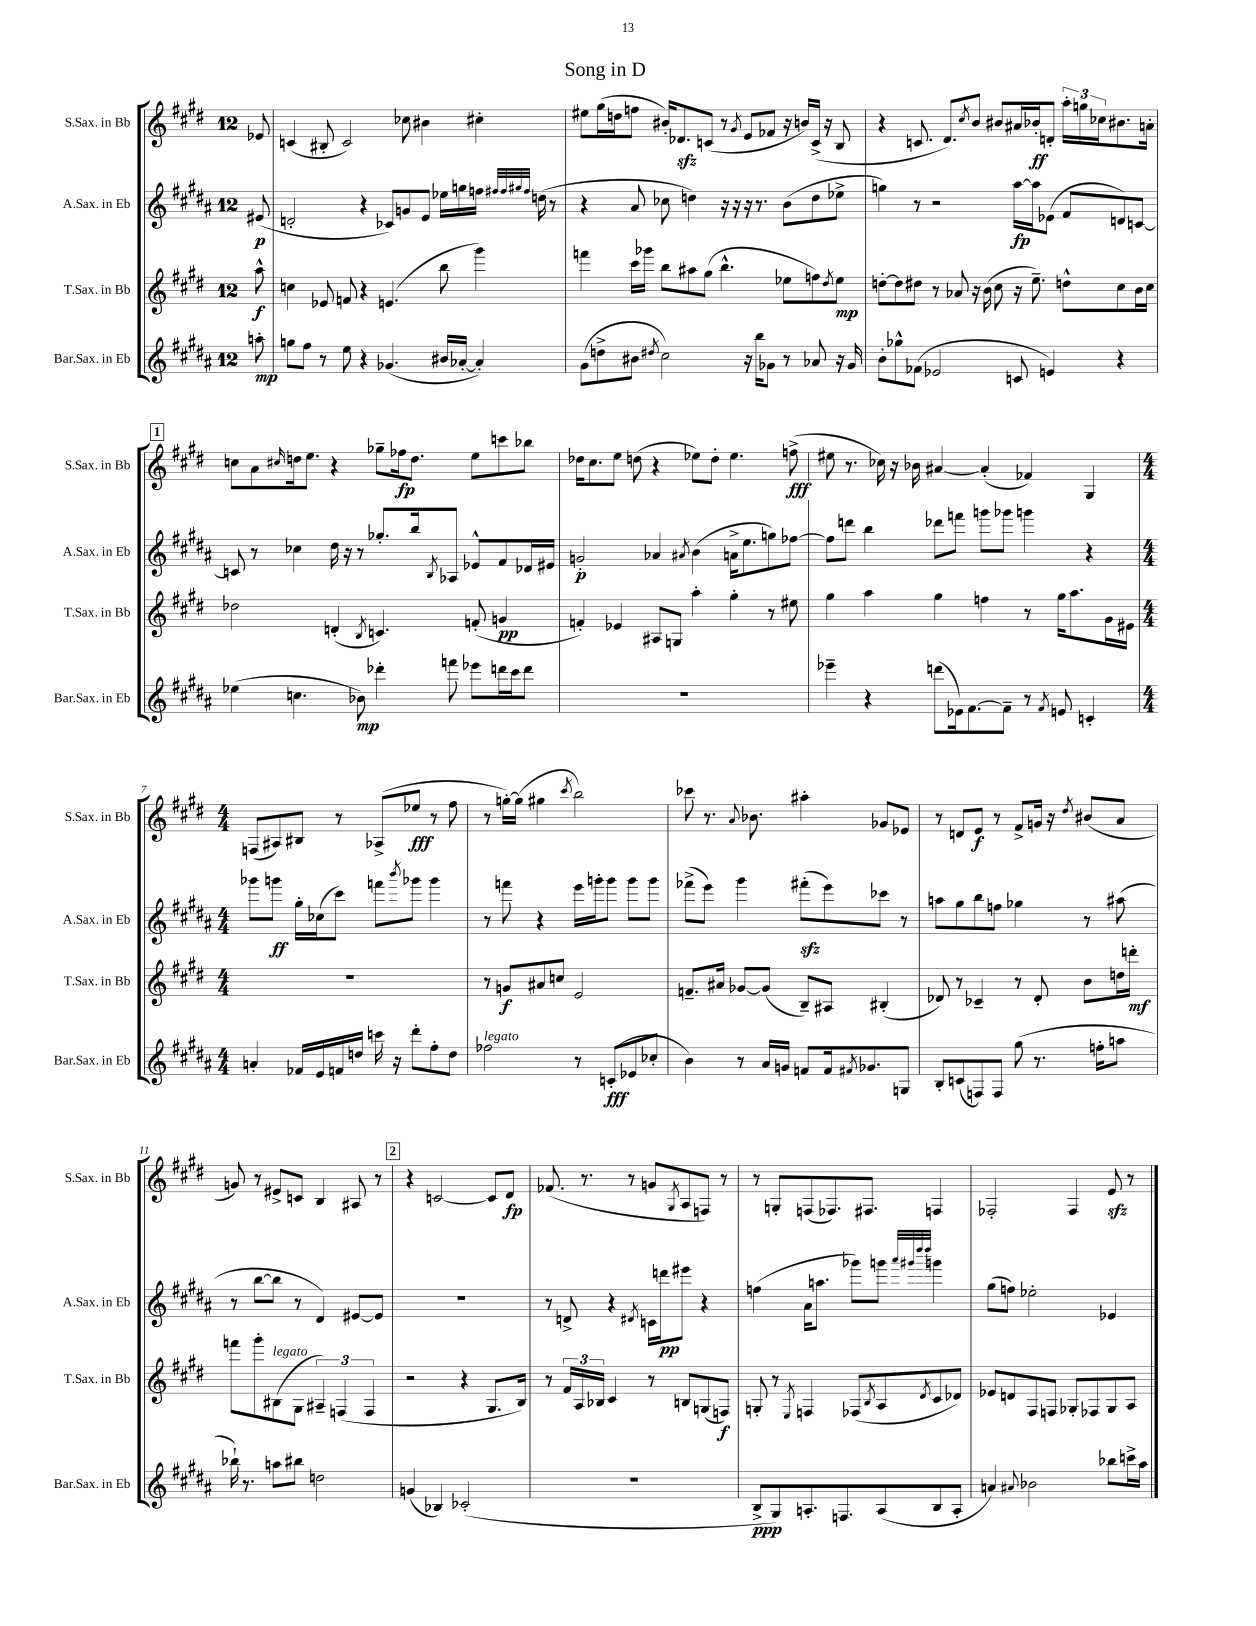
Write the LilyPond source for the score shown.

\header { title = "Song in D" }
<<
\new StaffGroup <<
\new Staff = "s0" \with { instrumentName = "S.Sax. in Bb" shortInstrumentName = "S.Sax. in Bb" } {
    \clef treble \key e \major \once \override Staff.TimeSignature.style = #'single-digit \time 12/8 \partial 8
    ees'8 |
    c'4( bis8-. c'2) ces''8 bis'4 cis''4-. |
    eis''8 gis''16( d''16 f''8 bis'16-.) des'8.\sfz c'8( r8 \acciaccatura { gis'8 } e'8 fes'8 r16 b'16) c'16->( r16 b8 |
    r4 c'8. dis'8.) \acciaccatura { cis''8 } b'8 bis'8 ais'16 bes'16-.\ff d'8-. \tuplet 3/2 { a''16-. g''16 ces''16 } bis'8. a'16-. |
    \mark \markup { \box "1" } c''8 a'8 \grace { cis''16 } d''16 e''8. r4 ges''8-- fes''16\fp d''8. e''8 c'''8 bes''8 |
    des''16 cis''8. e''8 d''8( r4 ees''8) d''8-. ees''4. f''8->\fff( |
    eis''8 r8. ces''16) r16 bes'16 ais'4~ ais'4-.( fes'4) gis4 |
    \numericTimeSignature \time 4/4 f8( ais8) bis8 r8 aes8->( ees''8\fff r8 fis''8 |
    r8 g''16~-.) g''16( gis''4 \acciaccatura { cis'''8 } b''2) |
    ces'''8 r8. \appoggiatura { a'8 } bes'8. ais''4-. ges'8 ees'8 |
    r8 d'8 e'8\f r8 fis'8-> g'16 r16 \acciaccatura { dis''8 } bis'8( a'8 |
    g'8) r8 eis'8-> c'8 b4 ais8 r8 |
    \mark \markup { \box "2" } r4 c'2~ c'8 dis'8\fp |
    fes'8.( r8. r8 g'8 \acciaccatura { gis8 } a8 f8) r8 |
    r8 g8-. f8( fes8.) fis8. f4 |
    fes2-. fes4 e'8\sfz r8 \bar "|." |
}
\new Staff = "s1" \with { instrumentName = "A.Sax. in Eb" shortInstrumentName = "A.Sax. in Eb" } {
    \clef treble \key b \major \once \override Staff.TimeSignature.style = #'single-digit \time 12/8 \partial 8
    eis'8\p( |
    d'2-. r4 ces'8) g'8 e'8 ees''16 g''16 f''16 \grace { fis''32 fis''32 gis''32 fis''32 } d''16( r8 |
    r4 ais'8 ces''8 d''4) r16 r16 r16 r8. b'8( d''8 ees''8-> |
    g''4) r8 r2 ais''16~\fp ais''16 ees'8( fis'8 d'8) c'8~ |
    \mark \markup { \box "1" } c'8 r8 ces''4 dis''16 r16 r8 ges''8.-. b''16 \acciaccatura { b8 } aes8 ees'8-^ fis'8 des'16 eis'16 |
    g'2-.\p aes'4 \acciaccatura { ais'8 } b'4( a'16-> e''8. g''8) fes''8~ |
    fes''8 d'''8 b''4 des'''8 f'''8 g'''8 ges'''8 g'''4 r4 |
    \numericTimeSignature \time 4/4 ges'''8 g'''8\ff gis''16-. ces''16( cis'''8) f'''8 \acciaccatura { b'''8 } ges'''8 ges'''4 |
    r8 f'''8 r4 e'''16 g'''16-. g'''8 g'''8 g'''8 |
    fes'''8->( e'''8) gis'''4 fis'''8-.\sfz( e'''8) ces'''8 r8 |
    a''8 gis''8 b''8 f''8 ges''4 r8 ais''8( |
    r8 b''8~ b''8 r8 dis'4) eis'8~ eis'8 |
    \mark \markup { \box "2" } R1 |
    r8 d'8-> r4 \acciaccatura { dis'8 } c'16 d'''16\pp eis'''8 r4 |
    f''4( ais'16 a''8. ges'''8) g'''8 \grace { ais'''32 gis'''32 dis''''32 dis''''32 } g'''4 |
    gis''8( f''8) ees''2-. ees'4 \bar "|." |
}
\new Staff = "s2" \with { instrumentName = "T.Sax. in Bb" shortInstrumentName = "T.Sax. in Bb" } {
    \clef treble \key e \major \once \override Staff.TimeSignature.style = #'single-digit \time 12/8 \partial 8
    a''8-^\f |
    c''4 ees'8 f'8 r4 e'4.( b''8 gis'''4) |
    f'''4 cis'''16 ges'''16 b''8 ais''8 gis''8( b''4.-^ ees''8 f''8) \acciaccatura { dis''8 } ees''8\mp |
    d''8~-. d''8 dis''8 r8 aes'8 r16 b'16( cis''8 r16 e''8.--) d''8-^ cis''8 b'16 cis''16 |
    \mark \markup { \box "1" } des''2 d'4-.( \acciaccatura { b8 } c'4.) f'8-.( g'4\pp |
    f'4-.) ees'4 ais8 g8 a''4-. gis''4-. r8 eis''8 |
    gis''4 a''4 gis''4 f''4 r8 gis''16 a''8. gis'16 eis'16 |
    \numericTimeSignature \time 4/4 R1 |
    r8 g'8\f ais'8 c''8 e'2 |
    f'8.-- ais'16 ges'8~ ges'8( b8--) ais8 bis4-.( |
    des'8) r8 ces'4-- r8 des'8-. b'8 d''16 d'''16-.\mf |
    f'''8 gis'''8-. bis8^\markup { \italic "legato" }( gis8 \tuplet 3/2 { ais4--) f4( f4 } |
    \mark \markup { \box "2" } r2 r4 gis8. b16) |
    r8 \tuplet 3/2 { fis'16 a16 bes16 } cis'4 r8 b8 g8( f8\f) |
    g8-. r8 \acciaccatura { e8 } f4 fes8( \acciaccatura { b8 } a8 \acciaccatura { dis'8 } cis'8 des'8) |
    ees'8 d'8 fis8 f8 ges8-. fes8 ges8 a8 \bar "|." |
}
\new Staff = "s3" \with { instrumentName = "Bar.Sax. in Eb" shortInstrumentName = "Bar.Sax. in Eb" } {
    \clef treble \key b \major \once \override Staff.TimeSignature.style = #'single-digit \time 12/8 \partial 8
    a''8-.\mp |
    g''8 fis''8 r8 e''8 r4 ges'4.( bis'16 aes'16~-. aes'4-.) |
    gis'8( d''8-> bis'8 \acciaccatura { dis''8 } cis''2) r16 b''16 ges'8 r8 aes'8 r16 ges'16 |
    b'8-. ges''8-^ fes'8( ees'2 c'8 e'4) r4 |
    \mark \markup { \box "1" } ees''4( c''4. bes'8\mp) des'''4-. f'''8 ees'''8 d'''16 cis'''16 d'''8 |
    R1. |
    ees'''4-- r4 d'''8( ees'16) fis'8.~ fis'8-- r8 \acciaccatura { fis'8 } e'8 c'4-. |
    \numericTimeSignature \time 4/4 a'4-. fes'16 e'16 f'16 d''16 c'''16 r16 dis'''8-. fis''8-. d''8 |
    fes''2^\markup { \italic "legato" } r8 c'8-.\fff( ees'8 ces''8-. |
    b'4) r8 ais'16 g'16 f'8 f'16 \acciaccatura { fis'8 } ges'8. g8 |
    b8-. c'8( f8) f8 gis''8( r8. f''16-. a''8 |
    bes''16-!) r8. a''8 bis''8 d''2 |
    \mark \markup { \box "2" } g'4( bes4) ces'2-.( |
    R1 |
    b8->\ppp gis8) a8.-. f8. a8( b8 a8-. |
    a'4) \appoggiatura { ais'8 } bes'2 bes''8 c'''16-> ais''16 \bar "|." |
}
>>
>>
